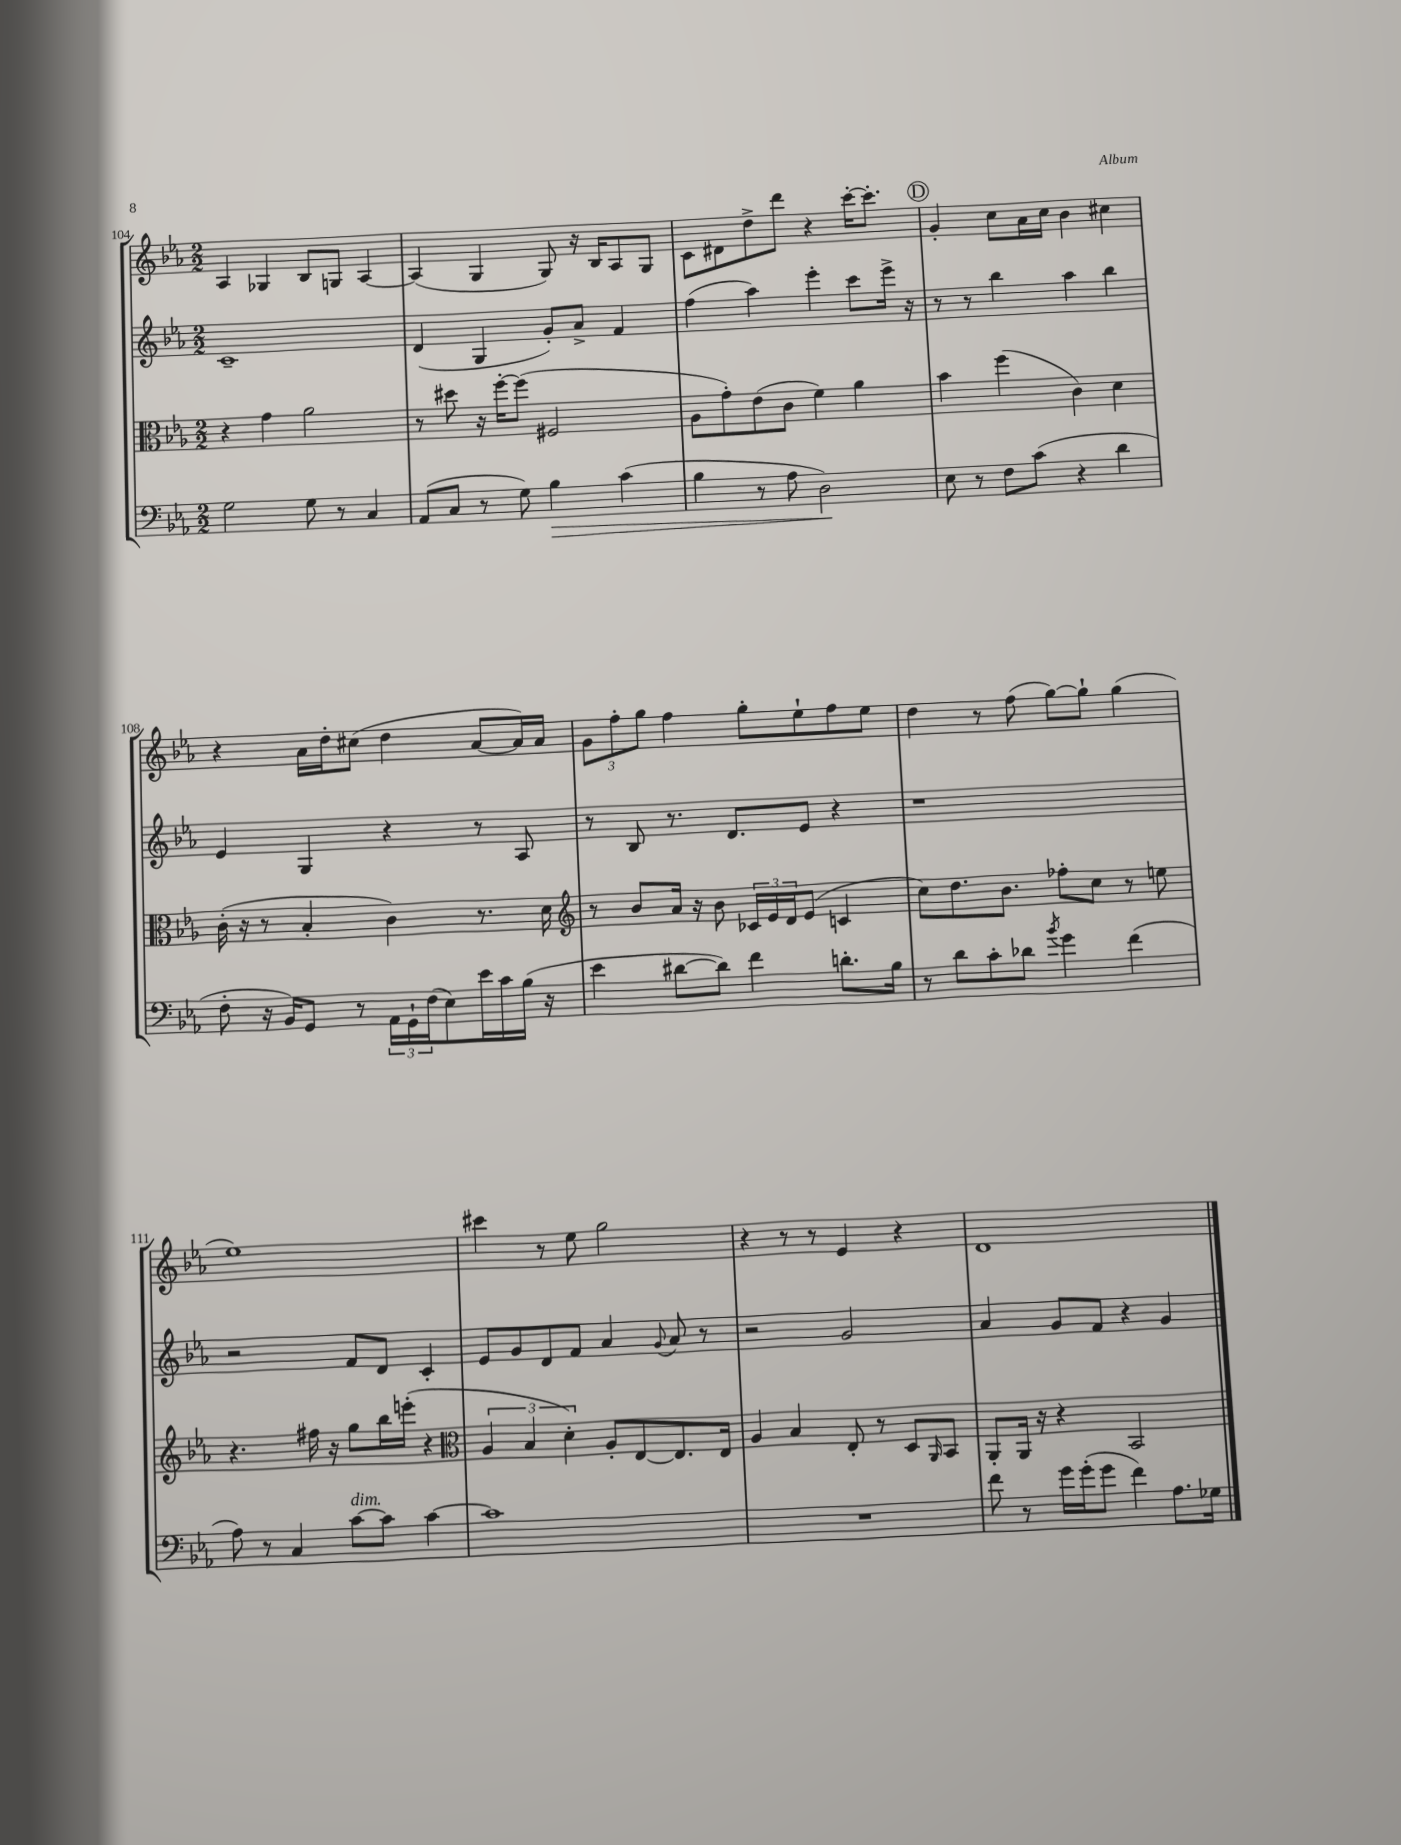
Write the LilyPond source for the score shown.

<<
\new StaffGroup <<
\new Staff = "s0" {
    \clef treble \key ees \major \numericTimeSignature \time 2/2
    aes4 ges4 bes8 g8 aes4~ |
    aes4( g4 g8) r16 bes16 aes8 g8 |
    c'8 dis'8 d''8-> d'''8 r4 c'''16~-. c'''8.-. |
    \mark \markup { \circle "D" } g'4-. c''8 aes'16 c''16 bes'4 cis''4 |
    r4 aes'16 d''16-. cis''8( d''4 aes'8~ aes'16) aes'16 |
    \tuplet 3/2 { g'8 f''8-. g''8 } f''4 g''8-. ees''8-! f''8 ees''8 |
    d''4 r8 f''8( g''8~) g''8-! g''4( |
    ees''1) |
    cis'''4 r8 ees''8 g''2 |
    r4 r8 r8 ees'4 r4 |
    d'1 \bar "|." |
}
\new Staff = "s1" {
    \clef treble \key ees \major \numericTimeSignature \time 2/2
    c'1-- |
    d'4( g4 g'8-.) aes'8-> f'4 |
    f''4( aes''4) ees'''4-. c'''8 ees'''16-> r16 |
    \mark \markup { \circle "D" } r8 r8 bes''4 aes''4 bes''4 |
    ees'4 g4 r4 r8 aes8 |
    r8 bes8 r8. d'8. ees'8 r4 |
    r1 |
    r2 f'8 d'8 c'4-. |
    ees'8 g'8 d'8 f'8 aes'4 \appoggiatura { g'8 } aes'8 r8 |
    r2 g'2 |
    aes'4 g'8 f'8 r4 g'4 \bar "|." |
}
\new Staff = "s2" {
    \clef alto \key ees \major \numericTimeSignature \time 2/2
    r4 g'4 aes'2 |
    r8 dis''8 r16 f''16~-. f''8( fis2 |
    aes8 g'8-.) ees'8( c'8 f'4) aes'4 |
    \mark \markup { \circle "D" } bes'4 f''4( c'4) d'4 |
    c'16-.( r16 r8 bes4-. c'4) r8. d'16 |
    \clef treble r8 bes'8 aes'16 r16 bes'8 \tuplet 3/2 { ces'16 ees'16 d'16 } ees'8( c'4 |
    c''8) d''8. bes'8. fes''8-. c''8 r8 e''8 |
    r4. fis''16 r16 g''8 bes''16 e'''16-.( r4 |
    \clef alto \tuplet 3/2 { aes4 bes4 d'4-.) } aes8-. ees8~ ees8. ees16 |
    aes4 bes4 ees8-. r8 d8 \grace { aes,16 } bes,8 |
    aes,8-. aes,16 r16 r4 bes,2 \bar "|." |
}
\new Staff = "s3" {
    \clef bass \key ees \major \numericTimeSignature \time 2/2
    g2 g8 r8 c4 |
    aes,8( c8 r8 g8) bes4\> c'4( |
    bes4 r8 aes8 d2\!) |
    \mark \markup { \circle "D" } ees8 r8 f8 c'8( r4 d'4 |
    f8-. r16 bes,16) g,8 r8 \tuplet 3/2 { aes,16 g,16-! f16( } ees8) ees'16 c'16 bes16( r16 |
    ees'4 dis'8~ dis'8) f'4 d'8.-. bes16 |
    r8 d'8 c'8-. des'8 \acciaccatura { bes'8 } g'4 f'4( |
    aes8) r8 c4 c'8~^\markup { \italic "dim." } c'8 c'4~ |
    c'1 |
    R1 |
    f'8 r8 g'16 g'16-.( g'8 f'4) aes8. ges16 \bar "|." |
}
>>
>>
\layout { \context { \Score currentBarNumber = #104 } }
